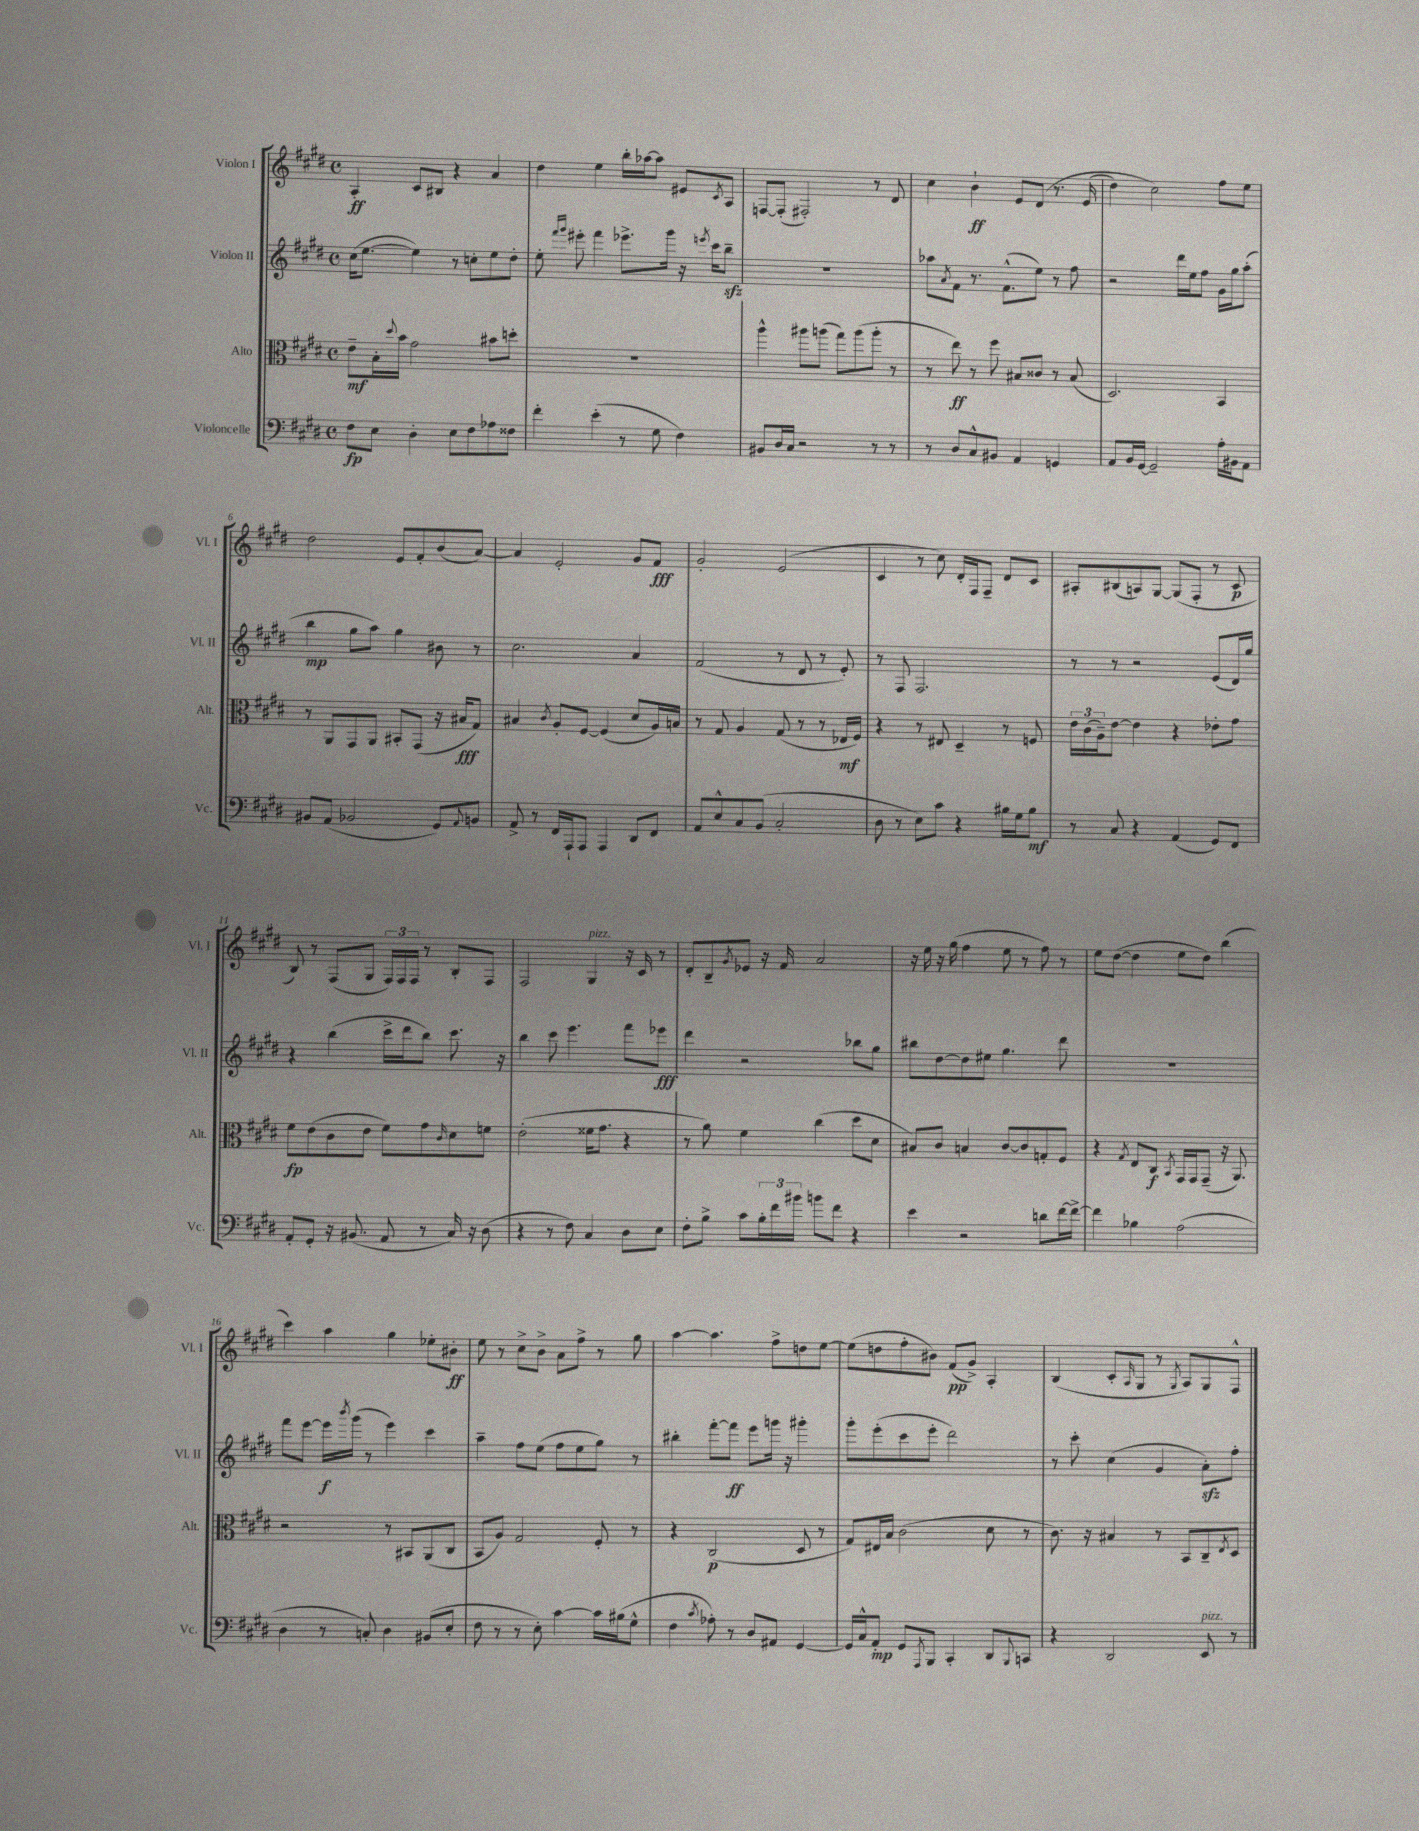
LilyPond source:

<<
\new StaffGroup <<
\new Staff = "s0" \with { instrumentName = "Violon I" shortInstrumentName = "Vl. I" } {
    \clef treble \key e \major \defaultTimeSignature \time 4/4
    a4-.\ff cis'8 bis8 r4 a'4 |
    dis''4 e''4 b''16-. aes''16~ aes''8 eis'8 \acciaccatura { cis'8 } a8 |
    f8~ f8-.( fis2-.) r8 dis'8 |
    cis''4 b'4-!\ff e'8 dis'8\( r8. e'16( |
    dis''4) cis''2\) fis''8 e''8 |
    dis''2 e'8 fis'8-. b'8( a'8~) |
    a'4 e'2-. gis'8 fis'8\fff |
    gis'2-. e'2( |
    cis'4 r8 cis''8) dis'16-. fis16 fis8-- dis'8 cis'8 |
    ais8-. bis8( a8) gis8~ gis8( fis8-. r8 cis'8\p |
    b8) r8 fis8( gis8 \tuplet 3/2 { fis16) fis16 fis16 } r8 b8-. fis8 |
    fis2 gis4^\markup { \italic "pizz." } r16 cis'16 r8 |
    dis'8-. b8-- \acciaccatura { gis'8 } ees'8 r16 fis'16 a'2 |
    r16 e''16 r16 gis''16( fis''4 e''8 r8 fis''8) r8 |
    e''8 dis''8~( dis''4 e''8 dis''8) b''4( |
    cis'''4) a''4 gis''4 ees''8-. bis'8-.\ff |
    e''8 r8 cis''8-> b'8-> a'8 fis''8-> r8 gis''8 |
    a''4~ a''4. fis''8-> d''8 e''8~ |
    e''8( d''8 fis''8-. bis'8) fis'8\pp( gis'8->) a4-. |
    b4( cis'8-. \grace { a16 } gis8 r8 \acciaccatura { gis8 } a8) gis8 fis8-^ \bar "|." |
}
\new Staff = "s1" \with { instrumentName = "Violon II" shortInstrumentName = "Vl. II" } {
    \clef treble \key e \major \defaultTimeSignature \time 4/4
    cis''16( e''8.~ e''4) r8 c''8-. e''8 dis''8-. |
    e''8-. \grace { fis'''16 gis'''16 } eis'''8-. fis'''4 ees'''8.-> gis'''16 r16 \acciaccatura { e'''8 } cis'''16 b''8--\sfz |
    R1 |
    aes''8 \acciaccatura { a'8 } fis'8 r8. fis'8.-^( e''8) r8 fis''8 |
    r2 dis'''16 e''16 fis''8 gis'16 gis''16 a''8-.( |
    b''4\mp gis''8 a''8) gis''4 bis'8 r8 |
    cis''2. a'4 |
    fis'2( r8 dis'8 r8 e'8-.) |
    r8 fis8 fis2. |
    r8 r8 r2 e'8( dis'16) gis''16 |
    r4 b''4( cis'''16-> dis'''16 b''8) cis'''8. r16 |
    b''4 cis'''8 e'''4. fis'''8 ees'''8\fff |
    dis'''4 r2 bes''8 gis''8 |
    bis''8 dis''8~ dis''8 eis''8 gis''4. dis'''8 |
    R1 |
    fis'''8 e'''8~ e'''16\f \acciaccatura { b'''8 } gis'''16( r8 e'''4) cis'''4 |
    a''4-- fis''8 e''8( fis''8 e''8 gis''8) r8 |
    bis''4-. fis'''8~-. fis'''8\ff e'''8 g'''16 r16 gis'''4-. |
    gis'''8-. e'''8-.( cis'''8 e'''8-. dis'''2) |
    r8 cis'''8-. cis''4( gis'4 a'8-.\sfz) fis''8-. \bar "|." |
}
\new Staff = "s2" \with { instrumentName = "Alto" shortInstrumentName = "Alt." } {
    \clef alto \key e \major \defaultTimeSignature \time 4/4
    e'8--\mf b16-. \appoggiatura { dis''8 } b'16 gis'2 bis'8 d''8-. |
    R1 |
    a''4-^ ais''8 a''8( gis''8) a''8( a''8-. r8 |
    r8 e''8\ff) r8 fis''8 bis8 cisis'8 r8 bis8( |
    dis2.) b,4 |
    r8 a,8 gis,8 a,8 bis,8-. gis,8( r16 bis16\fff gis8) |
    bis4 \acciaccatura { cis'8 } a8-. fis8~ fis4( dis'8 a16) b16 |
    r8 gis8 a4 gis8( r8 r8 ees16\mf fis16) |
    r4 r8 eis8 dis4-- r8 f8 |
    \tuplet 3/2 { e'16 cis'16( a16--) } e'8~ e'4 r4 ees'8-. gis'8 |
    fis'8\fp e'8( cis'8 e'8 fis'8) gis'8 \grace { cis'16 } dis'8 f'8 |
    e'2-.( fisis'16 gis'8. r4 |
    r8 a'8) fis'4 cis''4( dis''8 dis'8 |
    bis8) cis'8 b4 cis'8~ cis'8 g8-. fis8 |
    r4 \acciaccatura { gis8 } e8 cis8\f \acciaccatura { b,8 } gis,16 gis,16 gis,8--( r16 a,8.) |
    r2 r8 bis,8 a,8( cis8 |
    b,8 a8) gis2 fis8-. r8 |
    r4 cis2\p( dis8 r8 |
    gis8) eis16 b16 cis'2( dis'8 r8 |
    cis'8.) r16 bis4 r8 b,8 cis8-- \acciaccatura { e8 } dis8 \bar "|." |
}
\new Staff = "s3" \with { instrumentName = "Violoncelle" shortInstrumentName = "Vc." } {
    \clef bass \key e \major \defaultTimeSignature \time 4/4
    fis8\fp e8 dis4-. e8 fis8 aes8 fisis8 |
    fis'4-. e'4-.( r8 gis8 fis4) |
    bis,8 dis16 cis16 r2 r8 r8 |
    r8 dis8 cis8-^ bis,8 a,4 g,4 |
    a,8 b,16 gis,16~ gis,2-- a16-. bis,16 a,8 |
    bis,8 a,8( bes,2 gis,8) \appoggiatura { a,8 } b,8 |
    a,8-> r8 fis,16 a,,16-! a,,8 a,,4 dis,8 fis,8 |
    a,8 e8-^ cis8 b,8( cis2-. |
    dis8 r8 e8) cis'8 r4 bis16 gis16 bis8\mf |
    r8 cis8 r4 a,4( gis,8) fis,8 |
    a,8-. gis,8-. r16 bis,8.( a,8 r8 cis16) r16 dis8( |
    r4 r8 fis8) cis4 dis8 e8 |
    fis8-. b8-> cis'8 \tuplet 3/2 { b16-. fis'16 bis'16 } b'8 fis'8 r4 |
    e'4 r2 d'8 fis'16~ fis'16~-> |
    fis'4 bes4 a2( |
    dis4 r8 c8-.) dis4 bis,8( e8-. |
    fis8 r8 r8 e8-.) cis'4~ cis'16 bis16( gis8-^ |
    fis4 \acciaccatura { cis'8 } aes8-.) r8 dis8 ais,8 gis,4~ |
    gis,16 cis16-^ a,8-.\mp gis,8 \acciaccatura { a,,8 } b,,8 cis,4-. dis,8 \appoggiatura { b,,8 } c,8 |
    r4 dis,2 e,8^\markup { \italic "pizz." } r8 \bar "|." |
}
>>
>>
